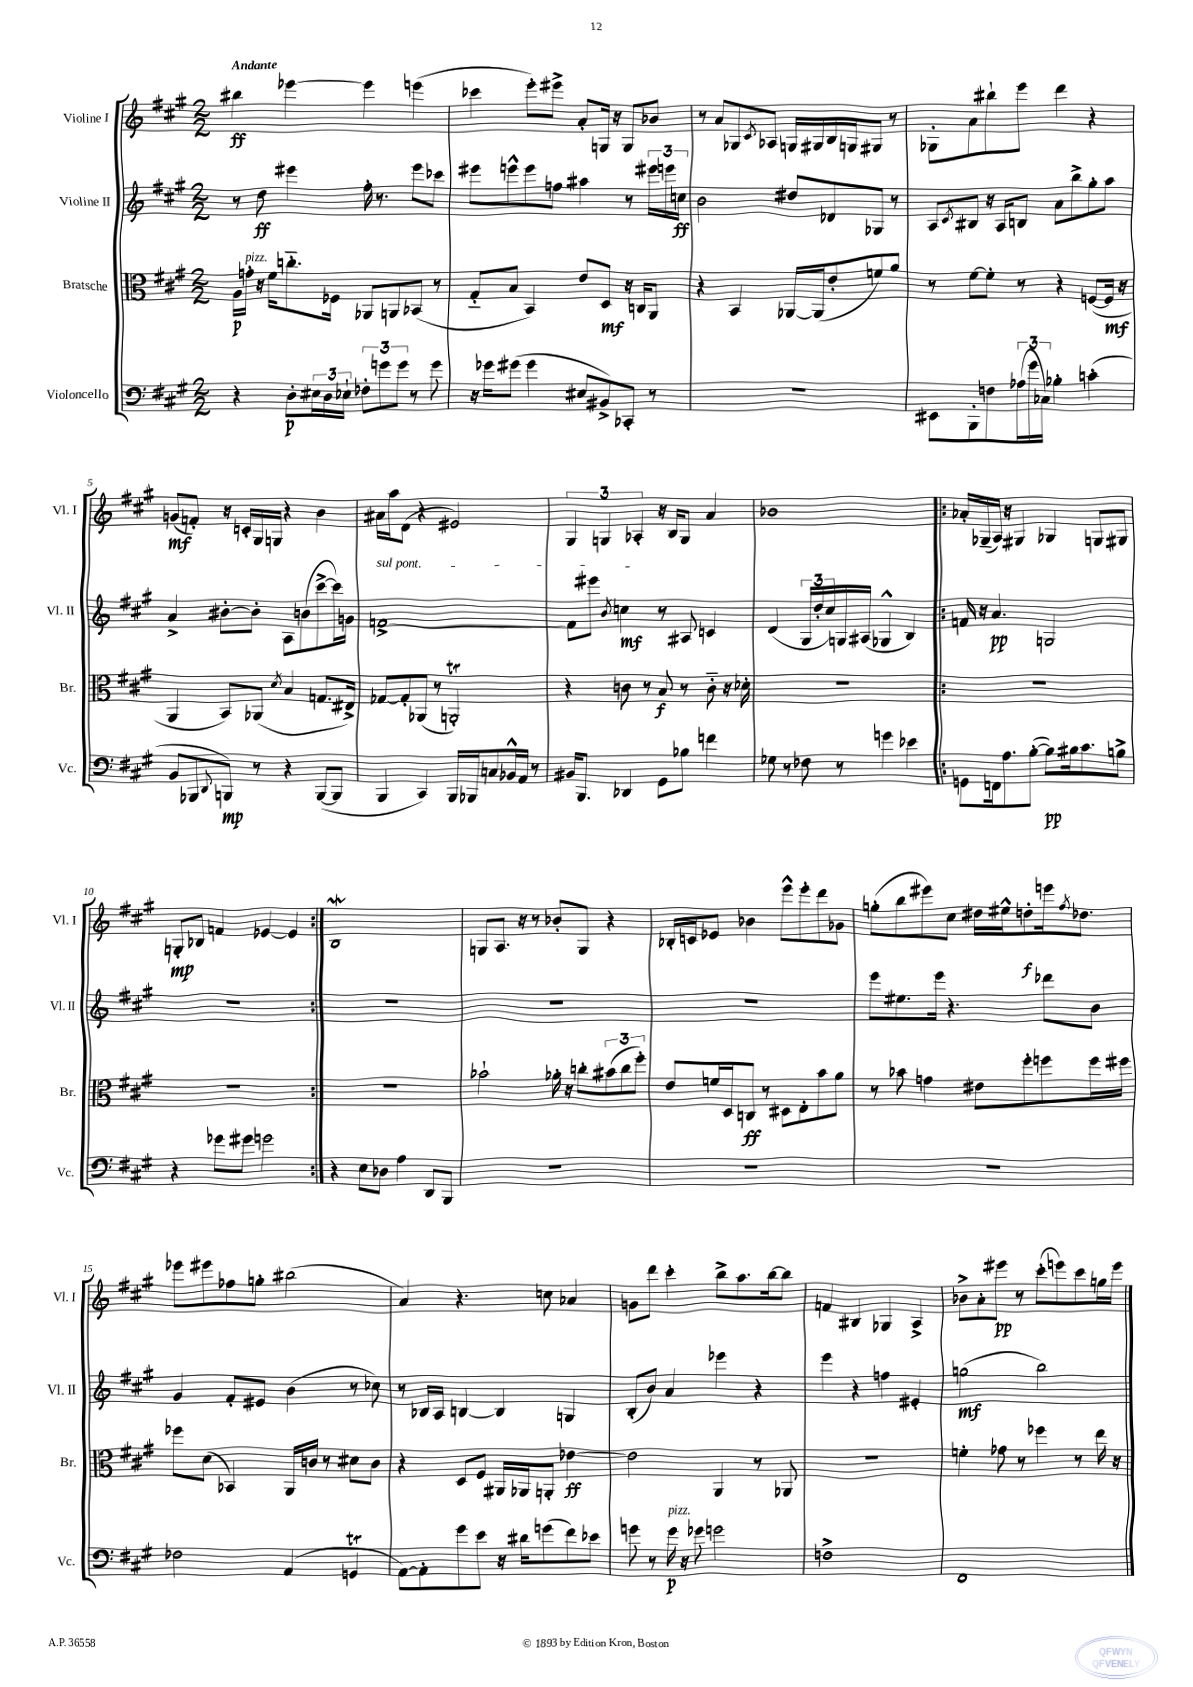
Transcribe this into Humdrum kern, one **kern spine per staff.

**kern	**kern	**kern	**kern
*staff4	*staff3	*staff2	*staff1
*clefF4	*clefC3	*clefG2	*clefG2
*k[f#c#g#]	*k[f#c#g#]	*k[f#c#g#]	*k[f#c#g#]
*M2/2	*M2/2	*M2/2	*M2/2
4r	16A	8r	4bb#
.	16g'	.	.
.	16r	8dd	.
.	16f#	.	.
8D'	8.cc'~	4eee#	[4eee-
24E#	.	.	.
24D	.	.	.
.	16F-	.	.
24E-`	.	.	.
12F-'	8AA-	16ff#'	4eee-]
.	.	8.r	.
12g	.	.	.
.	8AA	.	.
12g	.	.	.
8r	(8BB-	8eee#	(4eee
8g	8r	8ccc-	.
=	=	=	=
16r	8G#'~	8eee#	4ccc-
16g-	.	.	.
(8g#	8B	8eee^^	.
4g#	4BB)	8eee	8eee')
.	.	8ff	8eee#^
8E#	8e	4aa#	8a'
8BB#^)	8D	.	16G
.	.	.	16r
8CC-'	16r	8r	8G
.	16C	.	.
8r	8AA	24eee#	8b-
.	.	24eee	.
.	.	24cc	.
=	=	=	=
1r	4r	2b	8r
.	.	.	8a
.	4BB	.	8G-
.	.	.	8qc#
.	.	.	8A-
.	[16AA-	8dd#	16G
.	(16AA-]	.	16G#
.	8e'	8d-	16B
.	.	.	16G
.	8f)	8G-	8G#
.	8a	8r	8r
=	=	=	=
8EE#	8r	8A	8G-'
.	.	8qc#	.
8BBB'	[8f#	8B#	8a
8F	8f#']	16r	8bb#`
.	.	16A	.
(24A-	8r	8B	8eee
24g#	.	.	.
24C-)	.	.	.
4B-'	4r	8a	4ddd
.	.	8bb^	.
(4c'	([8F	8gg#'	4r
.	16F]	8aa	.
.	16r	.	.
=	=	=	=
8BB	4AA	4a^	(8g
8BBB-	.	.	8f')
8qqDD	.	.	.
8BBB)	8BB)	[8b#'	16r
.	.	.	16c'
8r	(8AA-	8b#']	16G#
.	.	.	16G
.	8qd	.	.
4r	4B	8A	4r
.	.	(8b	.
([8BBB	8.G	[8ccc#^	4b
8BBB]	.	16ccc#])	.
.	16E#^)	16g	.
=	=	=	=
4BBB	[8G-	[1f^	16a#
.	.	.	16aa
.	8G-']	.	(8d
4CC#)	(8AA-	.	4r
.	8r	.	.
16BBB	2AA')	.	2e#)
16BBB-	.	.	.
8C	.	.	.
16BB-^^	.	.	.
16AA	.	.	.
8r	.	.	.
=	=	=	=
16BB#	4r	8f]	6G#
8.BBB	.	.	.
.	.	8eee#	.
.	.	.	6G
.	.	8qb	.
4DD-	8c	4cc	.
.	.	.	6A-'
.	8r	.	.
8GG#	8B	8r	16r
.	.	.	16B
8B-	8r	8A#	8G
4f	8c'~	4c	4a
.	16r	.	.
.	16d-'	.	.
=	=	=	=
8G-	1r	(4d	1b-
8r	.	.	.
8F-	.	24G#	.
.	.	24dd'	.
.	.	24cc#)	.
8r	.	16G	.
.	.	(16A#	.
4g	.	4G-^^	.
4e-	.	4B)	.
=!|:	=!|:	=!|:	=!|:
8GG	1r	16f	16a-'
.	.	16r	(16G-~
16FF	.	4.a	16A)
8.A	.	.	16r
.	.	.	4G#
([8B'	.	.	.
8B])	.	2G	4G-
16B#	.	.	.
8.c#	.	.	.
.	.	.	8G
8B^	.	.	8G#
=	=	=	=
4r	1r	1r	8G'
.	.	.	8B-
8g-	.	.	4f
8g#	.	.	.
2g	.	.	[4e-
.	.	.	4e-]
=:|!	=:|!	=:|!	=:|!
4r	1r	1r	1B
8E	.	.	.
8D-	.	.	.
4A	.	.	.
8DD	.	.	.
8BBB	.	.	.
=	=	=	=
1r	2b-`	1r	8G
.	.	.	8.A
.	.	.	16r
.	.	.	8r
.	16a-'	.	8b-'
.	16r	.	.
.	8cc'	.	8G
.	(12b#	.	4r
.	12cc	.	.
.	12ff#')	.	.
=	=	=	=
1r	8e	1r	16B-'
.	.	.	16c
.	16f	.	8e-
.	16D	.	.
.	8C	.	4b-
.	8r	.	.
.	8D#	.	8eee^^
.	8E'	.	8eee'
.	8b	.	8ddd
.	8a	.	8g-
=	=	=	=
1r	8r	8eee	(8gg'
.	8b-	8.ee#	8bb
.	4g	.	8eee#)
.	.	16eee	.
.	.	4.r	8cc#
.	8e#	.	16dd#
.	.	.	16ee#^^
.	8ff#'	.	8dd'
.	8ff	8ddd-	16eee
.	.	.	8qff#
.	.	.	8.dd-
.	16ff	8b	.
.	16ff#	.	.
=	=	=	=
2F-	8ff-	4g#	8eee-
.	(8d	.	8eee#
.	4BB-)	8f#'	8ff-
.	.	8e#	8gg'
(4AA	16AA	(4b	(2bb#
.	16c	.	.
.	8r	.	.
4GG	8d#	8r	.
.	8c	8cc-)	.
=	=	=	=
[8AA)	4r	8r	4a)
8AA']	.	16B-	.
.	.	16A	.
8g#	8D	[4B	4.r
8e	8F#	.	.
16r	16AA#	4B]	.
16d#	16AA-	.	.
(8g	8AA'	.	8cc
8f#)	[4e-	4G	4a-
8e-	.	.	.
=	=	=	=
8g	2e-]	(8B'	8g
8r	.	8b)	8ddd
16g	.	4a	4ccc#'
16r	.	.	.
8g-	.	.	.
2g	4AA	4eee-	8bb^
.	.	.	8.aa
.	8r	4r	.
.	.	.	[16bb
.	8AA-	.	8bb]
=	=	=	=
1F^	1r	4eee	4f
.	.	4r	4B#
.	.	4ff	4G-
.	.	4e#'	4A^
=	=	=	=
1FF#	4f'	(2gg	8b-^
.	.	.	8a'
.	8g-	.	8eee#
.	8r	.	8r
.	4ff-	2bb)	(8ccc#'
.	.	.	8eee)
.	8r	.	8ccc#
.	16ee	.	16gg
.	16r	.	16eee
==	==	==	==
*-	*-	*-	*-
